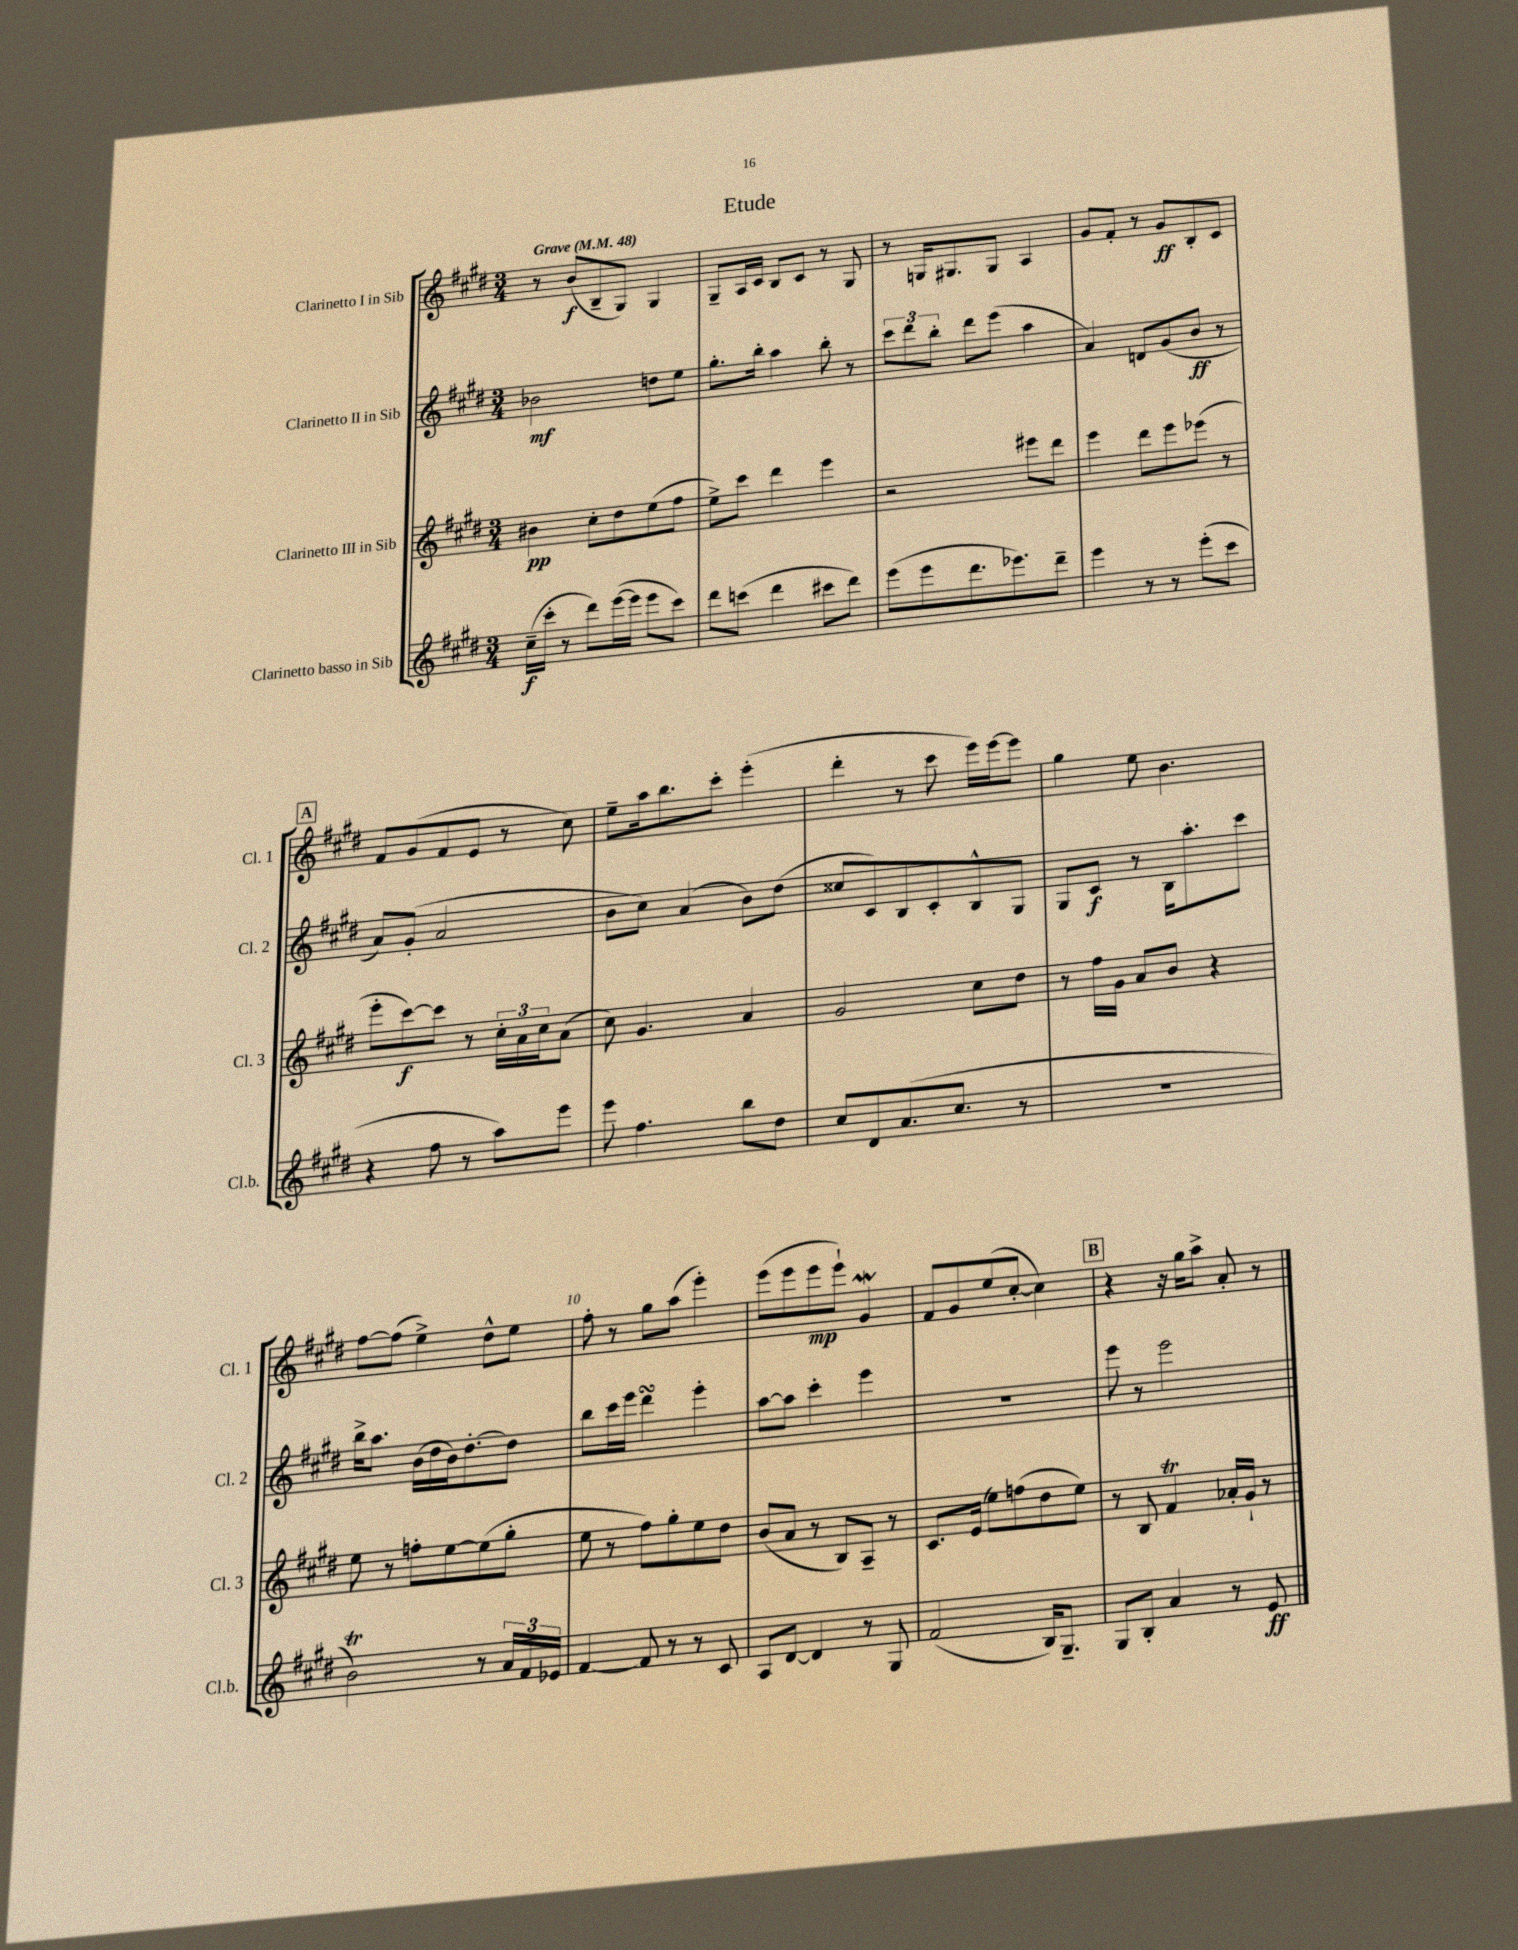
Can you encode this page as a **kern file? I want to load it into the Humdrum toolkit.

**kern	**dynam	**kern	**dynam	**kern	**dynam	**kern	**dynam
*part4	*part4	*part3	*part3	*part2	*part2	*part1	*part1
*staff4	*staff4	*staff3	*staff3	*staff2	*staff2	*staff1	*staff1
*I"Clarinetto basso in Sib	*	*I"Clarinetto III in Sib	*	*I"Clarinetto II in Sib	*	*I"Clarinetto I in Sib	*
*I'Cl.b.	*	*I'Cl. 3	*	*I'Cl. 2	*	*I'Cl. 1	*
*clefG2	*	*clefG2	*	*clefG2	*	*clefG2	*
*k[f#c#g#d#]	*	*k[f#c#g#d#]	*	*k[f#c#g#d#]	*	*k[f#c#g#d#]	*
*M3/4	*	*M3/4	*	*M3/4	*	*M3/4	*
*MM48	*	*MM48	*	*MM48	*	*MM48	*
=1	=1	=1	=1	=1	=1	=1	=1
!	!	!	!	!	!	!LO:TX:a:B:t=Grave	!
(16cc#~\LL	f	4b#X\	pp	2b-X\	mf	8r	.
16ccc#'\JJ	.	.	.	.	.	.	.
8r	.	.	.	.	.	(8b/L	f
8ddd#\L)	.	8cc#'\L	.	.	.	8B~/	.
([16eee\L	.	8dd#\	.	.	.	8G#/J)	.
16eee\JJ]	.	.	.	.	.	.	.
8eee\L	.	(8ee\	.	8ddn\L	.	4G#/	.
8ccc#\J)	.	8ff#\J	.	8ee\J	.	.	.
=2	=2	=2	=2	=2	=2	=2	=2
8ddd#\L	.	8ee^\L)	.	8.gg#'\L	.	8G#~/L	.
(8cccn\J	.	8ccc#\J	.	.	.	16A/L	.
.	.	.	.	16bb'\Jk	.	16c#/JJ	.
4ddd#\	.	4ddd#\	.	4aa\	.	8B/L	.
.	.	.	.	.	.	8c#/J	.
8ccc#X\L	.	4eee\	.	8bb'\	.	8r	.
8ddd#\J)	.	.	.	8r	.	8G#/	.
=3	=3	=3	=3	=3	=3	=3	=3
(8eee\L	.	2r	.	12ccc#\L	.	8r	.
.	.	.	.	12ddd#\	.	.	.
8eee\	.	.	.	.	.	16Gn/KL	.
.	.	.	.	12bb'\J	.	.	.
.	.	.	.	.	.	8.G#X/	.
8.ddd#\	.	.	.	8ddd#\L	.	.	.
.	.	.	.	(8eee\J	.	8G#/J	.
8.eee-X\)	.	.	.	.	.	.	.
.	.	8eee#X\L	.	4aa\	.	4A/	.
8ddd#~\J	.	8ddd#\J	.	.	.	.	.
=4	=4	=4	=4	=4	=4	=4	=4
4eee\	.	4eee\	.	4a/)	.	8g#/L	.
.	.	.	.	.	.	8f#'/J	.
8r	.	8ddd#\L	.	8dn/L	.	8r	.
8r	.	8eee\	.	(8g#/	.	8g#/L	ff
(8eee'\L	.	(8eee-X\J	.	8b/J	ff	8B'/	.
8ccc#\J	.	8r	.	8r	.	8c#/J	.
!!LO:LB:g=z
!!LO:REH:place=s1:t=A
=5	=5	=5	=5	=5	=5	=5	=5
4r	.	8eee'\L	.	8a/L)	.	8f#/L	.
.	.	[8ccc#\)	f	(8g#'/J	.	(8g#/	.
8ff#\	.	8ccc#\J]	.	2a/	.	8f#/	.
8r	.	8r	.	.	.	8e/J	.
8aa\L)	.	24cc#'\LL	.	.	.	8r	.
.	.	24a\	.	.	.	.	.
.	.	24cc#\J	.	.	.	.	.
8eee\J	.	(8a\J	.	.	.	8cc#\)	.
=6	=6	=6	=6	=6	=6	=6	=6
8eee\	.	8cc#\)	.	8b\L	.	8ee~\L	.
4.ff#\	.	4.g#/	.	8cc#\J)	.	16aa\k	.
.	.	.	.	.	.	8.bb\	.
.	.	.	.	(4a/	.	.	.
.	.	.	.	.	.	8ccc#'\J	.
8bb\L	.	4a/	.	8b\L)	.	(4eee'\	.
8dd#\J	.	.	.	(8dd#\J	.	.	.
=7	=7	=7	=7	=7	=7	=7	=7
8cc#/L	.	2g#/	.	8cc##X/L	.	4ddd#'\	.
8d#/	.	.	.	8c#/)	.	.	.
(8.a/	.	.	.	8B/	.	8r	.
.	.	.	.	8c#'/	.	8ccc#\	.
8.cc#/J	.	.	.	.	.	.	.
.	.	8cc#\L	.	8B^^/	.	16eee\LL)	.
.	.	.	.	.	.	[16eee\J	.
8r	.	8dd#\J	.	8G#/J	.	8eee\J]	.
=8	=8	=8	=8	=8	=8	=8	=8
2.r	.	8r	.	8G#/L	.	4gg#\	.
.	.	16ff#\LL	.	8c#/J	f	.	.
.	.	16g#\JJ	.	.	.	.	.
.	.	8a/L	.	8r	.	8ee\	.
.	.	8b/J	.	16B\KL	.	4.b\	.
.	.	.	.	8.aa'\	.	.	.
.	.	4r	.	.	.	.	.
.	.	.	.	8ccc#\J	.	.	.
!!LO:LB:g=z
=9	=9	=9	=9	=9	=9	=9	=9
2bT\)	.	8ee\	.	16bb^\KL	.	[8ff#\L	.
.	.	.	.	8.aa\J	.	.	.
.	.	8r	.	.	.	(8ff#\J]	.
.	.	8ffn'\L	.	(16b\LL	.	4ee^\)	.
.	.	.	.	16dd#\	.	.	.
.	.	[8ee\	.	16b\J)	.	.	.
.	.	.	.	[8.dd#'\	.	.	.
8r	.	(8ee\]	.	.	.	8dd#^^\L	.
24a/LL	.	8gg#'\J	.	8dd#\J]	.	8ee\J	.
24f#/	.	.	.	.	.	.	.
24e-X/JJ	.	.	.	.	.	.	.
=10	=10	=10	=10	=10	=10	=10	=10
[4f#/	.	8ee\	.	8bb\L	.	8ff#'\	.
.	.	8r	.	16ccc#\L	.	8r	.
.	.	.	.	16eee\JJ	.	.	.
8f#/]	.	8ff#\L)	.	4ddd#sSsS\	.	8gg#\L	.
8r	.	8gg#'\	.	.	.	(8aa\J	.
8r	.	8ee\	.	4eee'\	.	4eee'\)	.
8c#/	.	8dd#\J	.	.	.	.	.
=11	=11	=11	=11	=11	=11	=11	=11
8A/L	.	(8b/L	.	[8aa\L	.	(8eee\L	.
[8d#/J	.	8a/J	.	8aa\J]	.	8eee\	.
4d#/]	.	8r	.	4ccc#'\	.	8eee\	mp
.	.	8B/L)	.	.	.	8eee`\J)	.
8r	.	8A~/J	.	4eee\	.	4g#W/	.
8G#/	.	8r	.	.	.	.	.
=12	=12	=12	=12	=12	=12	=12	=12
(2f#/	.	8.c#/L	.	2.r	.	8f#/L	.
.	.	.	.	.	.	8g#/	.
.	.	(16e/Jk	.	.	.	.	.
.	.	8ee\L)	.	.	.	(8ee/	.
.	.	(8ffn\	.	.	.	[8cc#'/J	.
16B/KL)	.	8dd#\	.	.	.	4cc#\])	.
8.G#~/J	.	.	.	.	.	.	.
.	.	8ee\J)	.	.	.	.	.
!!LO:REH:place=s1:t=B
=13	=13	=13	=13	=13	=13	=13	=13
8G#/L	.	8r	.	8eee\	.	4r	.
8B'/J	.	8B/	.	8r	.	.	.
4a/	.	4f#T/	.	2eee\	.	16r	.
.	.	.	.	.	.	16gg#\KL	.
.	.	.	.	.	.	8aa^\J	.
8r	.	16a-X'/LL	.	.	.	8a'/	.
.	.	16g#`/JJ	.	.	.	.	.
8e/	ff	8r	.	.	.	8r	.
==	==	==	==	==	==	==	==
*-	*-	*-	*-	*-	*-	*-	*-
